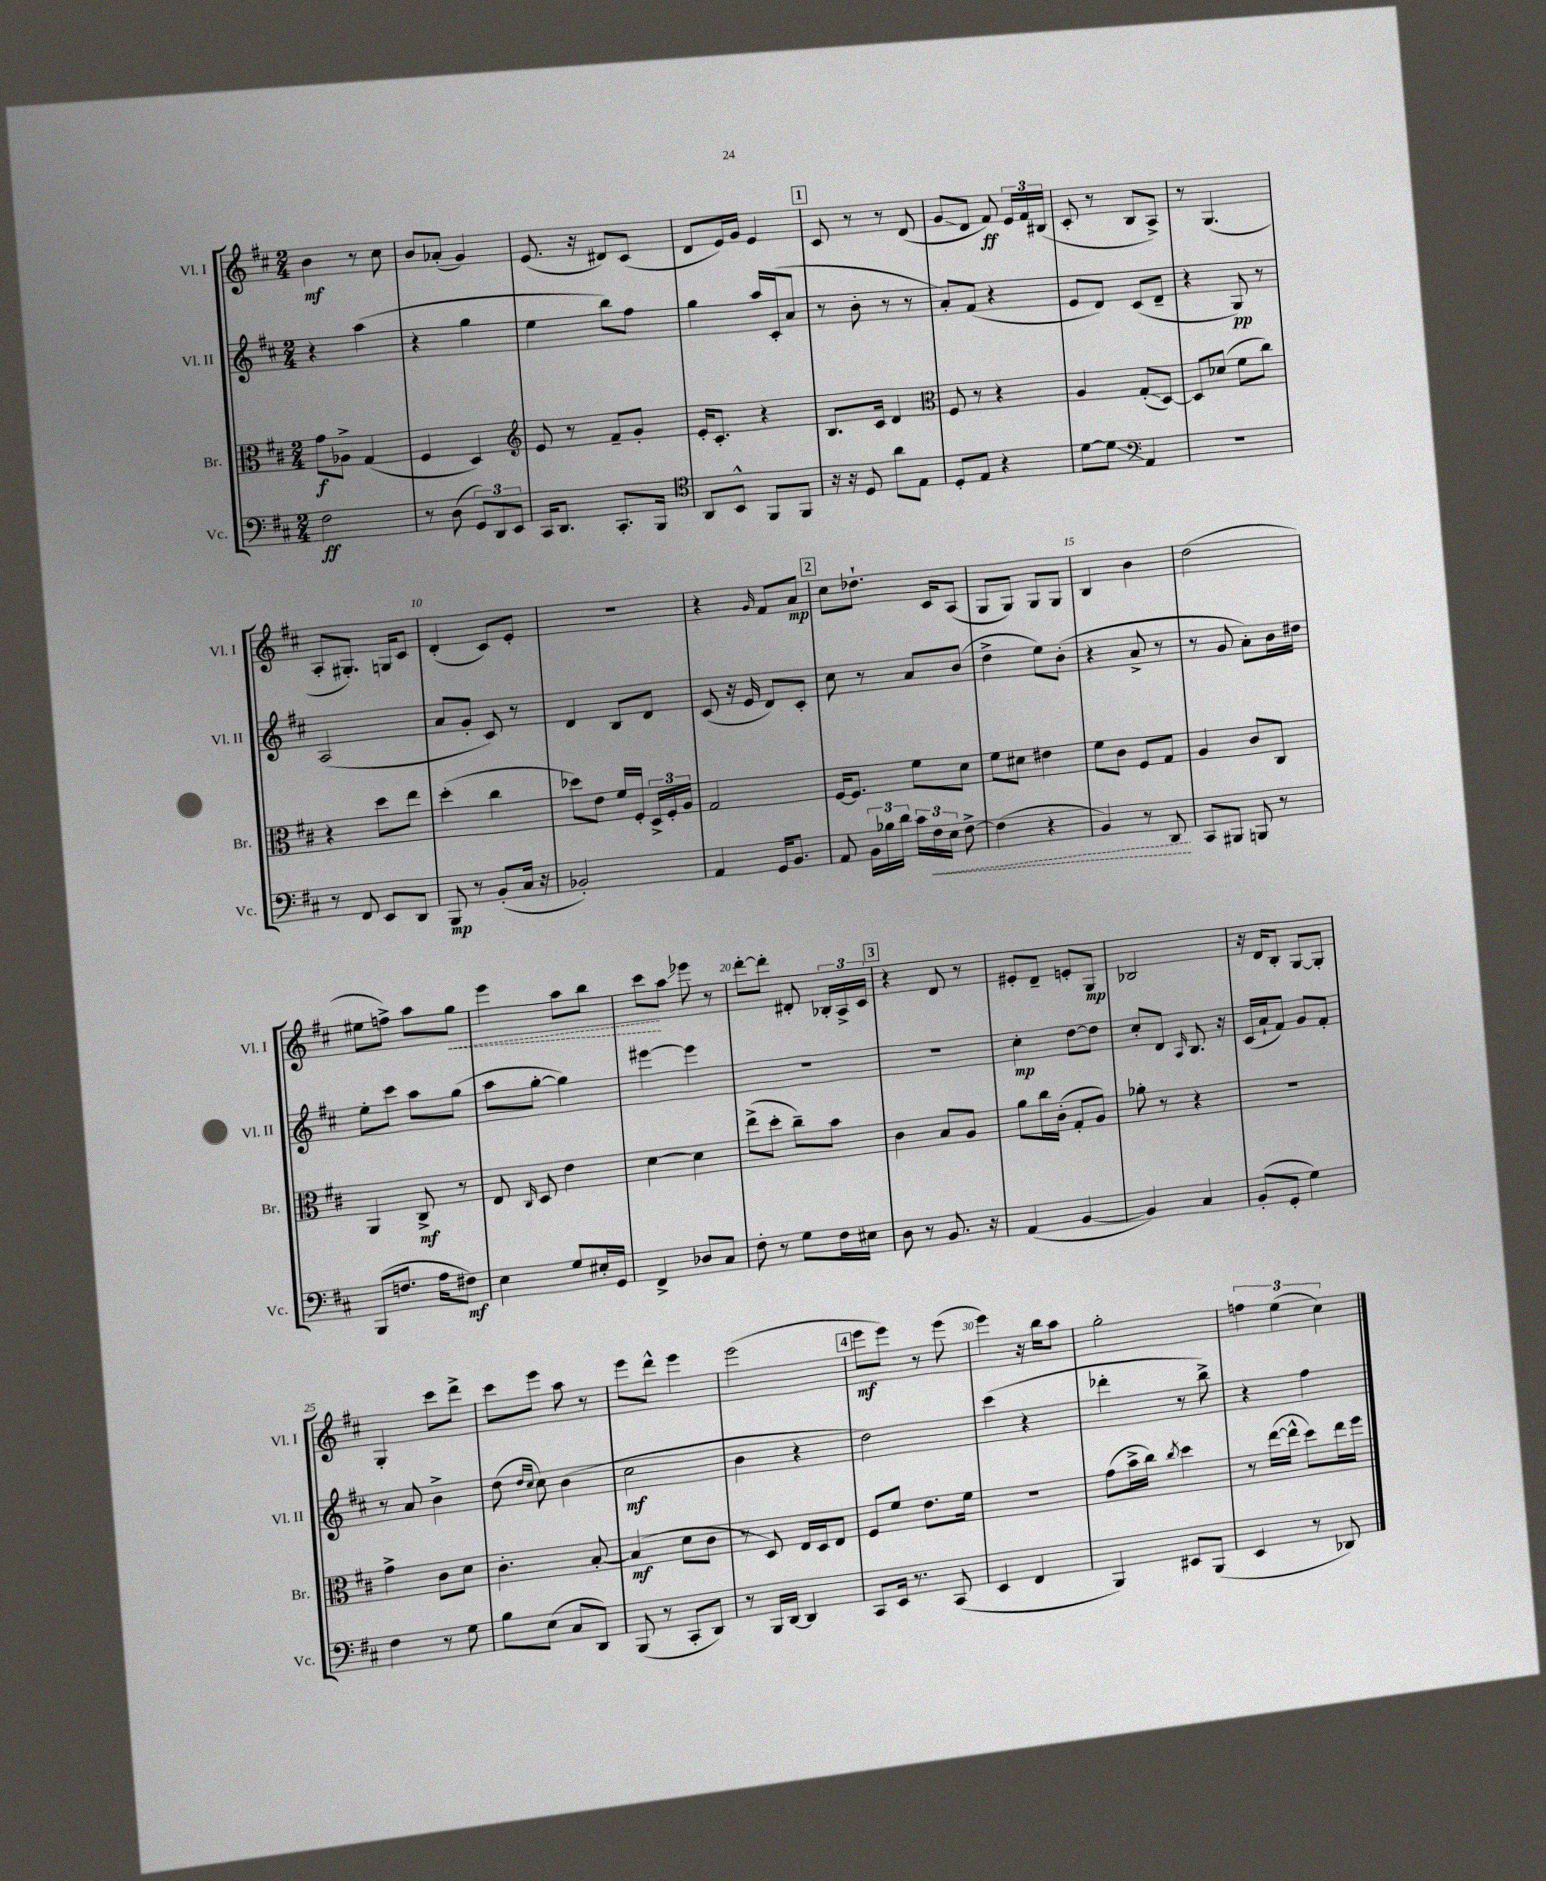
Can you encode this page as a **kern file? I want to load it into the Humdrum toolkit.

**kern	**kern	**kern	**kern
*staff4	*staff3	*staff2	*staff1
*clefF4	*clefC3	*clefG2	*clefG2
*k[f#c#]	*k[f#c#]	*k[f#c#]	*k[f#c#]
*M2/4	*M2/4	*M2/4	*M2/4
2F#	8g	4r	4b
.	8A-^	.	.
.	(4G	(4aa	8r
.	.	.	8cc#
=	=	=	=
8r	4F#	4r	8b
(8D	.	.	(8a-'
12GG)	4D)	4gg	4g)
12DD	.	.	.
12EE	.	.	.
=	=	=	=
*	*clefG2	*	*
16CC#	8e	4ee	(8.e
8.DD	.	.	.
.	8r	.	.
.	.	.	16r
8.CC#'	8f#~	8bb)	8d#)
.	8g'	8ff#	(8c#
16BBB	.	.	.
=	=	=	=
*clefC4	*	*	*
8AA	16e'	4gg	8d
.	8.c#'	.	.
8BB^^	.	.	16e)
.	.	.	16g
8FF#	4r	16aa	4e
.	.	(16c#'	.
8FF#	.	8a	.
=	=	=	=
16r	8.B	8r	8c#
16r	.	.	.
8D	.	8b'	8r
.	16c#	.	.
8a	4d	8r	8r
8E	.	8r	(8d
=	=	=	=
*	*clefC3	*	*
8D'	8F#	8a')	8g
8E	8r	(8f#	8d
4r	4r	4r	8f#)
.	.	.	24e
.	.	.	24f#
.	.	.	(24B#
=	=	=	=
[8d	4A	8e	8c#'
8d]	.	8d)	8r
*clefF4	*	*	*
4AA	(8G'	(8c#	8B
.	[8D)	8d~	8A^)
=	=	=	=
2r	8D]	4r	8r
.	(8d-	.	(4.G
.	8f#	8G)	.
.	8cc#)	8r	.
=	=	=	=
8r	4r	(2A	8A'
8FF#	.	.	8.G#')
8EE	8dd	.	.
.	.	.	16G
8DD	8ee	.	8c#
=	=	=	=
8BBB	(4dd'	8a	(4d'
8r	.	8g'	.
(8BB'	4cc#	8c#)	8c#)
16C#	.	8r	8e'
16r	.	.	.
=	=	=	=
2BB-')	8dd-)	4d	2r
.	8e	.	.
.	16f#	8B	.
.	16F#'	.	.
.	24D^	8d	.
.	24F#'	.	.
.	24A	.	.
=	=	=	=
4AA	2G	(8c#	4r
.	.	16r	.
.	.	16e	.
.	.	.	16qqg
16GG	.	8d)	8f#
8.BB	.	.	.
.	.	8c#'	8a
=	=	=	=
8AA	[16F#	8cc#	8cc#
.	8.F#]	.	.
24BB	.	8r	8.dd-`
24B-	.	.	.
24d	.	.	.
24c#	8f#	8a	.
24F#	.	.	.
.	.	.	16c#
24E	.	.	.
[8F#^	8d	(8b	(8A
=	=	=	=
(4F#]	8f#	4dd^	8G
.	8d#	.	8G)
4r	4e#	8ee)	8G
.	.	(8b'	8G
=	=	=	=
4BB)	8f#	4r	4B
.	8c#	.	.
8r	8F#	8a^	4b
8DD	8G	8r	.
=	=	=	=
8CC#	4A	8r	(2dd
8BBB#	.	8g	.
8BBB	8c#	8a')	.
8r	8C#	16b	.
.	.	16dd#	.
=	=	=	=
(8BBB	4AA	8ee'	8ee#
8.F	.	8ccc#	8ff^)
.	8C#^	8aa	8aa
16A	.	.	.
8F#)	8r	(8gg	8gg
=	=	=	=
4E	8E	8aa	4eee
.	16qqC#	.	.
.	8D	[8gg'	.
8G	4e	4gg])	8aa
16E#'	.	.	8bb
16GG	.	.	.
=	=	=	=
4FF#^	[4d	[4eee#	8ccc#
.	.	.	8aa
8D-	4d]	4eee#]	8eee-
8C#	.	.	8r
=	=	=	=
8F#'	(8ee^	2r	[8ddd'
8r	8dd'	.	8ddd']
8G	8cc#~)	.	8d#'
16F#	8b	.	24B-'
.	.	.	24A^
16E#	.	.	.
.	.	.	24c#
=	=	=	=
8D	4c#	2r	4r
8r	.	.	.
8.BB	8B	.	8d
.	8A	.	8r
16r	.	.	.
=	=	=	=
(4AA	8a	4cc#'	8e#'
.	16cc#	.	8d~
.	(16c#'	.	.
[4BB	8G'	[8dd	8e'
.	8A)	8dd]	8G
=	=	=	=
4BB])	8a-'	8cc#'	2B-
.	8r	8d	.
.	.	16qqA	.
4C#	4r	8.B	.
.	.	16r	.
=	=	=	=
(8BB'	2r	(16c#	16r
.	.	16a`	16d
8GG'	.	8f#)	8B'
4G)	.	8g	[8G
.	.	8f#'	8G']
=	=	=	=
4F#	4g^	8r	4G'
.	.	8a	.
8r	8c#	4b^	8ccc#
8G	8d	.	8ddd^
=	=	=	=
8B	4.c#'	(8dd	8ccc#
.	.	16qqdd	.
.	.	16qqcc#	.
(8E	.	8cc#)	8eee
8C#	.	(4b	8aa
8DD)	[8B'	.	8r
=	=	=	=
(8BBB	(4B]	2cc#	8eee
8r	.	.	8ddd^^
8CC#'	8d	.	4eee
8DD)	8c#	.	.
=	=	=	=
8r	8r	4b	(2eee
16BBB	8D)	.	.
[16DD	.	.	.
4DD]	16E	4r	.
.	16D	.	.
.	8E	.	.
=	=	=	=
8CC#	8F#	2dd)	8eee
16EE	8f#	.	8eee)
8.r	.	.	.
.	8.e	.	8r
(8CC#	.	.	(8eee
.	16f#	.	.
=	=	=	=
4EE	2r	(4ccc#	4eee)
4FF#	.	4r	16r
.	.	.	16bb
.	.	.	8aa
=	=	=	=
4BBB)	(8g	4ddd-'	2gg'
.	16b^	.	.
.	16cc#)	.	.
.	8qcc#	.	.
8EE#	4dd	8r	.
(8BBB	.	8bb^)	.
=	=	=	=
4EE	8r	4r	6ff
.	([16ee	.	.
.	.	.	(6ee
.	16ee^^]	.	.
8r	8dd)	4ff#	.
.	.	.	6cc#)
8DD-)	16ee	.	.
.	16ff#	.	.
==	==	==	==
*-	*-	*-	*-
